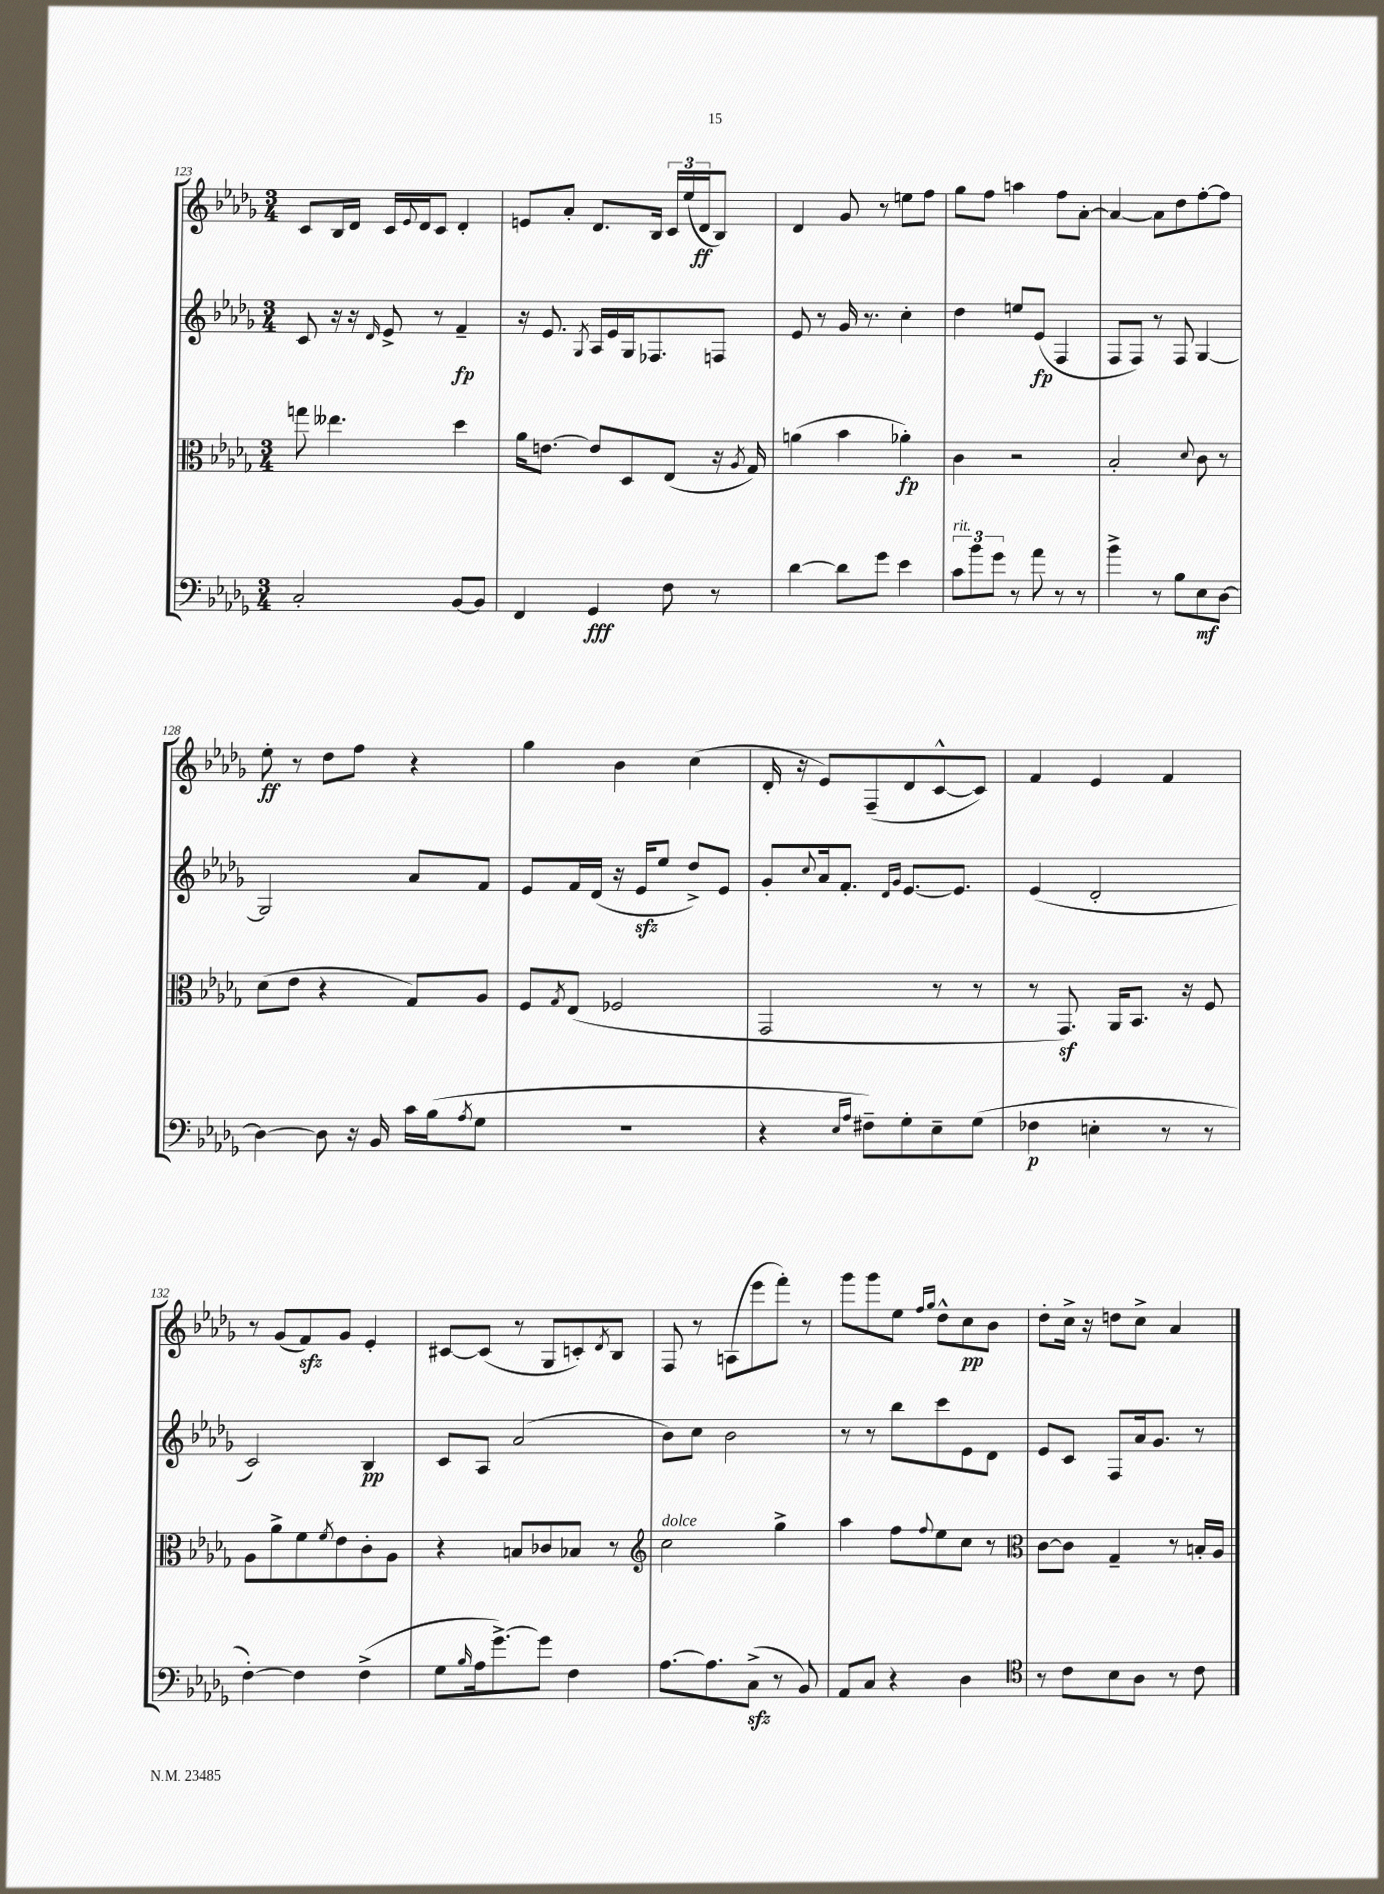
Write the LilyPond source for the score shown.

<<
\new StaffGroup <<
\new Staff = "s0" {
    \clef treble \key des \major \numericTimeSignature \time 3/4
    c'8 bes16 des'16 c'16 \appoggiatura { ees'8 } des'16 c'8 des'4-. |
    e'8 aes'8-. des'8. bes16 \tuplet 3/2 { c'16 ees''16( des'16\ff } bes8) |
    des'4 ges'8 r8 e''8 f''8 |
    ges''8 f''8 a''4 f''8 aes'8~-. |
    aes'4~ aes'8 des''8 f''8~-. f''8 |
    ees''8-.\ff r8 des''8 f''8 r4 |
    ges''4 bes'4 c''4( |
    des'16-. r16 ees'8) f8--( des'8 c'8~-^ c'8) |
    f'4 ees'4 f'4 |
    r8 ges'8( f'8\sfz) ges'8 ees'4-. |
    cis'8~ cis'8( r8 ges8 c'8-.) \acciaccatura { des'8 } bes8 |
    f8 r8 a8( ees'''8 f'''8-.) r8 |
    ges'''8 ges'''8 ees''8 \grace { f''16 ges''16 } des''8-^ c''8\pp bes'8 |
    des''8-. c''16-> r16 d''8 c''8-> aes'4 \bar "|." |
}
\new Staff = "s1" {
    \clef treble \key des \major \numericTimeSignature \time 3/4
    c'8 r16 r16 \grace { des'16 } ees'8-> r8 f'4--\fp |
    r16 ees'8. \acciaccatura { ges8 } aes16 ees'16 ges16 fes8. f8 |
    ees'8 r8 ges'16 r8. c''4-. |
    des''4 e''8 ees'8\fp( f4 |
    f8 f8) r8 f8 ges4~ |
    ges2 aes'8 f'8 |
    ees'8 f'16 des'16( r16 ees'16\sfz ees''8 des''8->) ees'8 |
    ges'8-. \appoggiatura { c''8 } aes'16 f'8.-. \grace { des'16 ges'16 } ees'8.~ ees'8. |
    ees'4( des'2-. |
    c'2) bes4\pp |
    c'8 aes8 aes'2( |
    bes'8) c''8 bes'2 |
    r8 r8 bes''8 c'''8 ees'8 des'8 |
    ees'8 c'8 f8 aes'16 ges'8. r8 \bar "|." |
}
\new Staff = "s2" {
    \clef alto \key des \major \numericTimeSignature \time 3/4
    g''8 eeses''4. des''4 |
    aes'16 e'8.~ e'8 des8 ees8( r16 \acciaccatura { aes8 } ges16) |
    a'4( bes'4 aes'4-.\fp) |
    c'4 r2 |
    bes2-. \appoggiatura { des'8 } c'8 r8 |
    des'8( ees'8 r4 ges8) aes8 |
    f8 \acciaccatura { ges8 } ees8( fes2 |
    ges,2 r8 r8 |
    r8 ges,8.\sf) aes,16 bes,8. r16 f8 |
    aes8 aes'8-> f'8 \acciaccatura { f'8 } ees'8 c'8-. aes8 |
    r4 b8 ces'8 bes8 r8 |
    \clef treble c''2^\markup { \italic "dolce" } ges''4-> |
    aes''4 f''8 \appoggiatura { f''8 } ees''8 c''8 r8 |
    \clef alto c'8~ c'8 ges4-- r8 b16-. aes16 \bar "|." |
}
\new Staff = "s3" {
    \clef bass \key des \major \numericTimeSignature \time 3/4
    c2-. bes,8~ bes,8 |
    f,4 ges,4\fff f8 r8 |
    des'4~ des'8 ges'8 ees'4 |
    \tuplet 3/2 { c'8^\markup { \italic "rit." } bes'8 ges'8 } r8 aes'8 r8 r8 |
    bes'4-> r8 bes8 ees8\mf des8~ |
    des4~ des8 r16 bes,16 c'16 bes16( \acciaccatura { aes8 } ges8 |
    R2. |
    r4 \grace { ees16 aes16 } fis8--) ges8-. ees8-- ges8( |
    fes4\p e4-. r8 r8 |
    f4~-.) f4 f4->( |
    ges8 \grace { bes16 } aes16 ges'8.~->) ges'8 f4 |
    aes8.~ aes8. c8->\sfz( r8 bes,8) |
    aes,8 c8 r4 des4 |
    \clef tenor r8 c'8 bes8 aes8 r8 c'8 \bar "|." |
}
>>
>>
\layout { \context { \Score currentBarNumber = #123 } }
